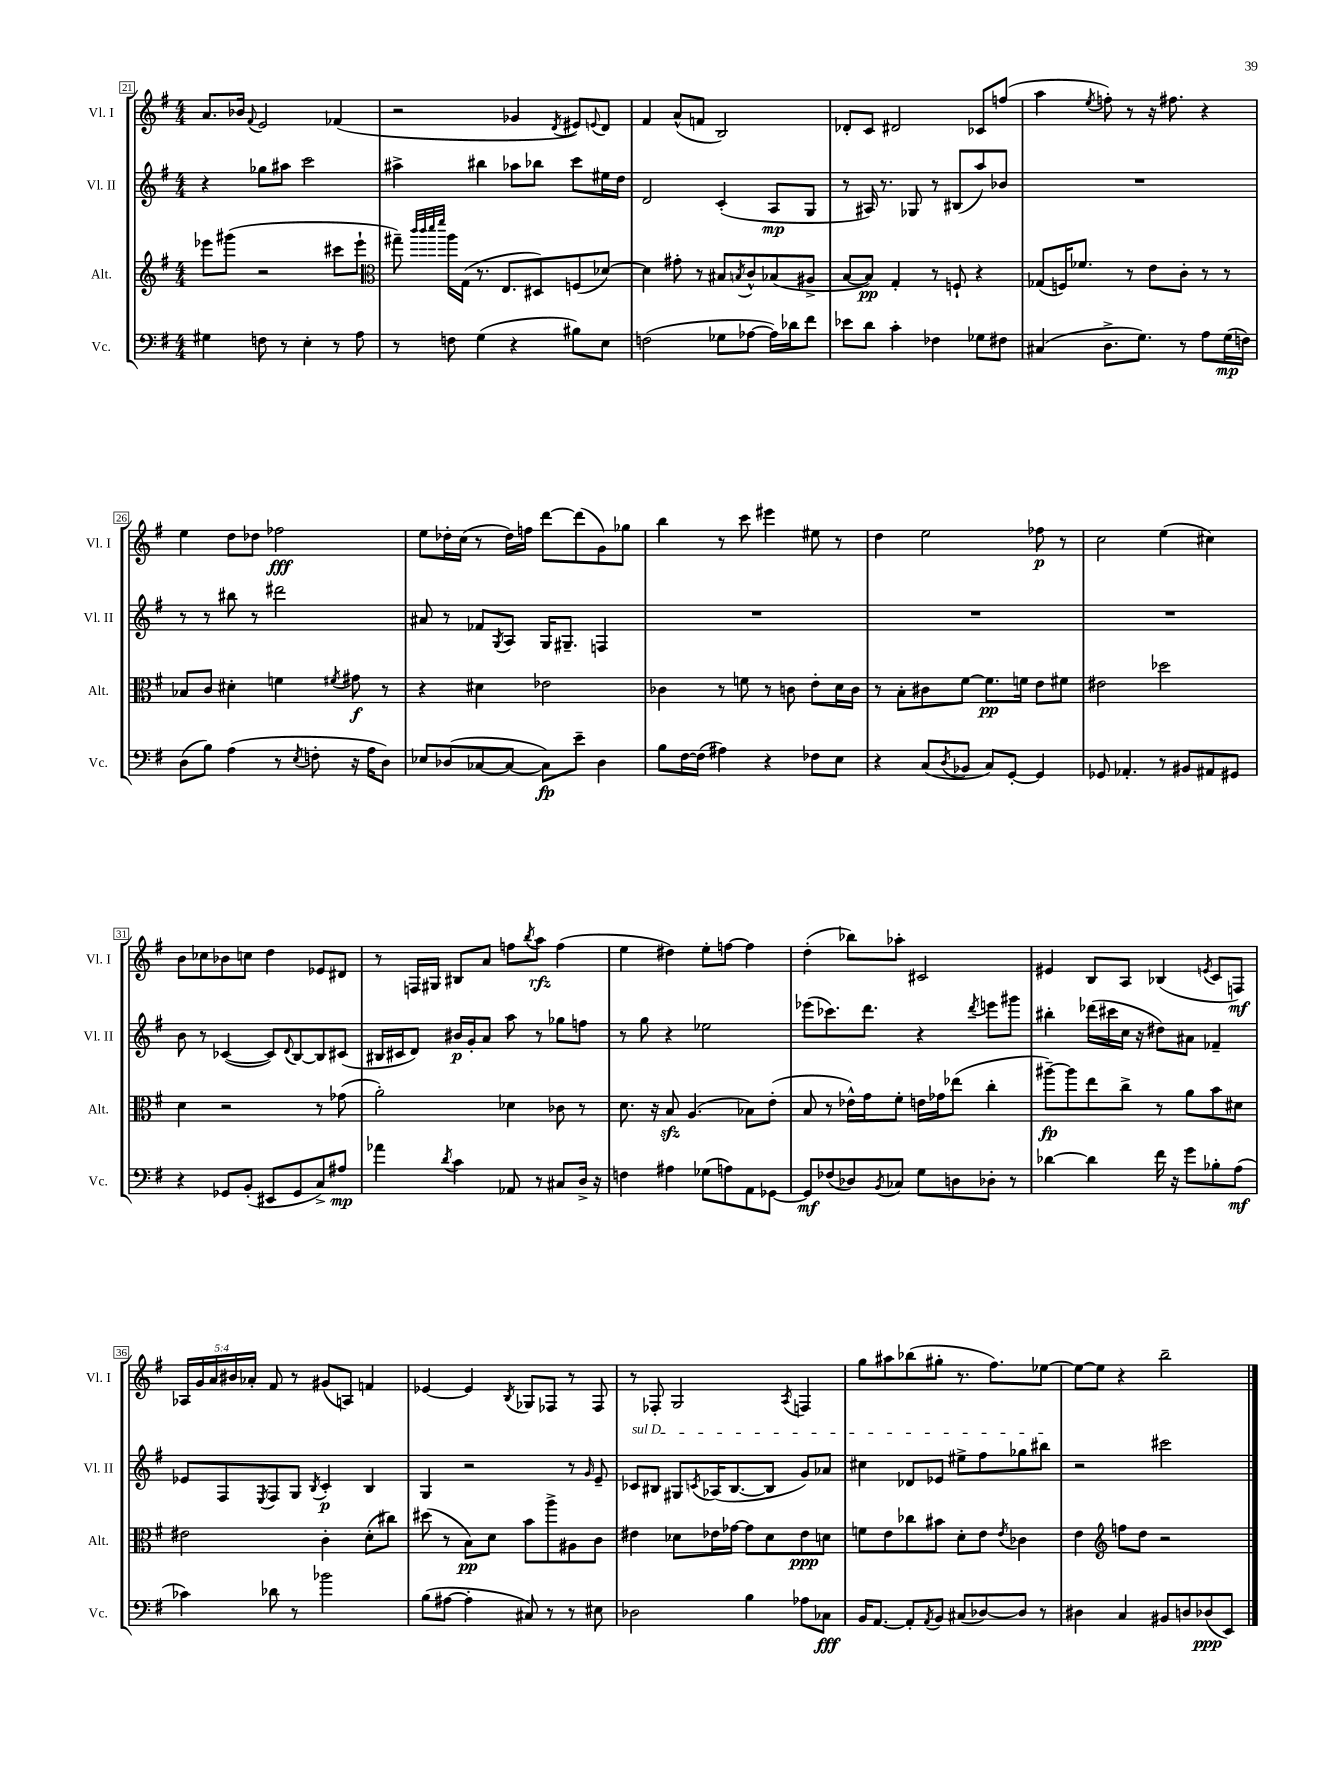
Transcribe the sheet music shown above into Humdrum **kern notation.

**kern	**dynam	**kern	**dynam	**kern	**dynam	**kern	**dynam
*part4	*part4	*part3	*part3	*part2	*part2	*part1	*part1
*staff4	*staff4	*staff3	*staff3	*staff2	*staff2	*staff1	*staff1
*I"Vc.	*	*I"Alt.	*	*I"Vl. II	*	*I"Vl. I	*
*I'Vc.	*	*I'Alt.	*	*I'Vl. II	*	*I'Vl. I	*
*clefF4	*	*clefG2	*	*clefG2	*	*clefG2	*
*k[f#]	*	*k[f#]	*	*k[f#]	*	*k[f#]	*
*M4/4	*	*M4/4	*	*M4/4	*	*M4/4	*
=21	=21	=21	=21	=21	=21	=21	=21
4G#X\	.	8eee-X\L	.	4r	.	8.a/L	.
.	.	(8ggg#X\J	.	.	.	.	.
.	.	.	.	.	.	16b-X/Jk	.
.	.	.	.	.	.	8qqf#/	.
8Fn\	.	2r	.	8gg-X\L	.	2e/	.
8r	.	.	.	8aa#X\J	.	.	.
4E'\	.	.	.	2ccc\	.	.	.
8r	.	8ccc#X\L	.	.	.	(4f-X/	.
8A\	.	8eee-`\J	.	.	.	.	.
=22	=22	=22	=22	=22	=22	=22	=22
*	*	*clefC3	*	*	*	*	*
8r	.	8gg#X~\)	.	4aa#X^\	.	2r	.
.	.	32qqccc/LLL	.	.	.	.	.
.	.	32qqccc/	.	.	.	.	.
.	.	32qqddd/	.	.	.	.	.
.	.	32qqfff#/JJJ	.	.	.	.	.
8Fn\	.	16aa\LL	.	.	.	.	.
.	.	(16G\JJ	.	.	.	.	.
(4G\	.	8.r	.	4bb#X\	.	.	.
.	.	8.E/L	.	.	.	.	.
4r	.	.	.	8aa-X\L	.	4g-X/	.
.	.	8D#X/)	.	8bb-X\J	.	.	.
.	.	.	.	.	.	8qd/	.
8B#X\L)	.	(8Fn/	.	8ccc\L	.	8e#X/L)	.
.	.	.	.	.	.	8qqen/	.
8E\J	.	[8d-X/J)	.	16ee#X\L	.	8d/J	.
.	.	.	.	16dd\JJ	.	.	.
=23	=23	=23	=23	=23	=23	=23	=23
(2Fn\	.	4d-\]	.	2d/	.	4f#/	.
.	.	8g#X'\	.	.	.	(8a^^/L	.
.	.	8r	.	.	.	8fn/J	.
8G-X\L	.	8B#X/L	.	(4c'/	.	2B/)	.
.	.	8qBn/	.	.	.	.	.
[8A-X\J	.	8c^^/	.	.	.	.	.
16A-\LL])	.	(8B-X/	.	8A/L	mp	.	.
16d-X\J	.	.	.	.	.	.	.
8f#\J	.	8A#X^/J	.	8G/J	.	.	.
=24	=24	=24	=24	=24	=24	=24	=24
8e-X\L	.	[8B/L	.	8r	.	8d-X'/L	.
8d\J	.	8B/J])	pp	16A#X/)	.	8c/J	.
.	.	.	.	8.r	.	.	.
4c'\	.	4G'/	.	.	.	2d#X/	.
.	.	.	.	8G-X/	.	.	.
4F-X\	.	8r	.	8r	.	.	.
.	.	8Fn`/	.	(8B#X/L	.	.	.
8G-X\L	.	4r	.	8aa/)	.	8c-X/L	.
8F#X\J	.	.	.	8b-X/J	.	(8ffn/J	.
=25	=25	=25	=25	=25	=25	=25	=25
(4C#X/	.	(8G-X/L	.	1r	.	4aa\	.
.	.	16Fn/K)	.	.	.	.	.
.	.	8.f-X/J	.	.	.	.	.
.	.	.	.	.	.	8qee/	.
8.D^\L	.	.	.	.	.	8ffn'\)	.
.	.	8r	.	.	.	8r	.
8.G\J)	.	.	.	.	.	.	.
.	.	8e\L	.	.	.	16r	.
.	.	.	.	.	.	8.ff#X\	.
8r	.	8c'\J	.	.	.	.	.
8A\L	.	8r	.	.	.	4r	.
(16G\L	mp	8r	.	.	.	.	.
16Fn\JJ)	.	.	.	.	.	.	.
!!LO:LB:g=z
=26	=26	=26	=26	=26	=26	=26	=26
(8D\L	.	8B-X/L	.	8r	.	4ee\	.
8B\J)	.	8c/J	.	8r	.	.	.
(4A\	.	4d#X'\	.	8bb#X\	.	8dd\L	.
.	.	.	.	8r	.	8dd-X\J	.
8r	.	4fn\	.	2ddd#X\	.	2ff-X\	fff
8qE/	.	.	.	.	.	.	.
8Fn'\	.	.	.	.	.	.	.
.	.	8qf#X/	.	.	.	.	.
16r	.	8g#X\	f	.	.	.	.
16A\KL	.	.	.	.	.	.	.
8D\J)	.	8r	.	.	.	.	.
=27	=27	=27	=27	=27	=27	=27	=27
8E-X/L	.	4r	.	8a#X/	.	8ee\L	.
(8D-X/	.	.	.	8r	.	16dd-X'\L	.
.	.	.	.	.	.	(16cc\JJ	.
[8C-X/	.	4d#X\	.	8f-X/L	.	8r	.
.	.	.	.	8qG/	.	.	.
8C-/J_	.	.	.	8A/J	.	16dd-\LL)	.
.	.	.	.	.	.	16ffn\JJ	.
8C-\L])	fp	2e-X\	.	16G/KL	.	[8ddd\L	.
.	.	.	.	8.G#X~/J	.	.	.
8e~\J	.	.	.	.	.	(8ddd\]	.
4D-\	.	.	.	4Fn/	.	8g\)	.
.	.	.	.	.	.	8gg-X\J	.
=28	=28	=28	=28	=28	=28	=28	=28
8B\L	.	4c-X\	.	1r	.	4bb\	.
[16F#\L	.	.	.	.	.	.	.
(16F#\JJ]	.	.	.	.	.	.	.
4A#X\)	.	8r	.	.	.	8r	.
.	.	8fn\	.	.	.	8ccc\	.
4r	.	8r	.	.	.	4eee#X\	.
.	.	8cn\	.	.	.	.	.
8F-X\L	.	8e'\L	.	.	.	8ee#X\	.
8E\J	.	16d\L	.	.	.	8r	.
.	.	16c\JJ	.	.	.	.	.
=29	=29	=29	=29	=29	=29	=29	=29
4r	.	8r	.	1r	.	4dd\	.
.	.	8B'\L	.	.	.	.	.
(8C/L	.	8c#X\	.	.	.	2ee\	.
8qD/	.	.	.	.	.	.	.
8BB-X/J	.	[8f#\J	.	.	.	.	.
8C/L)	.	8.f#\L]	pp	.	.	.	.
[8GG'/J	.	.	.	.	.	.	.
.	.	16fn\Jk	.	.	.	.	.
4GG/]	.	8e\L	.	.	.	8ff-X\	p
.	.	8f#X\J	.	.	.	8r	.
=30	=30	=30	=30	=30	=30	=30	=30
8GG-X/	.	2e#X\	.	1r	.	2cc\	.
4.AA-X'/	.	.	.	.	.	.	.
8r	.	2dd-X\	.	.	.	(4ee\	.
8BB#X/L	.	.	.	.	.	.	.
8AA#X/	.	.	.	.	.	4cc#X\)	.
8GG#X/J	.	.	.	.	.	.	.
!!LO:LB:g=z
=31	=31	=31	=31	=31	=31	=31	=31
4r	.	4d\	.	8b\	.	8b\L	.
.	.	.	.	8r	.	8cc-X\	.
8GG-X/L	.	2r	.	([4c-X/	.	8b-X\	.
(8BB'/J	.	.	.	.	.	8ccn\J	.
8EE#X/L	.	.	.	8c-/L])	.	4dd\	.
.	.	.	.	8qqd/	.	.	.
8GG-/	.	.	.	[8B/	.	.	.
8C^/)	.	8r	.	8B/]	.	8e-X/L	.
8A#X/J	mp	(8g-X\	.	(8c#X/J	.	8d#X/J	.
=32	=32	=32	=32	=32	=32	=32	=32
4a-X\	.	2a'\)	.	16B#X/LL	.	8r	.
.	.	.	.	16c#X/J	.	.	.
.	.	.	.	8d/J)	.	16Fn/LL	.
.	.	.	.	.	.	16G#X/JJ	.
8qd/	.	.	.	.	.	.	.
4c\	.	.	.	16b#X/LL	p	8B#X/L	.
.	.	.	.	16g'/J	.	.	.
.	.	.	.	8a/J	.	8a/J	.
8AA-X/	.	4d-X\	.	8aa\	.	8ffn\L	.
.	.	.	.	.	.	8qbb/	.
8r	.	.	.	8r	.	8aa\J	rfz
8C#X/L	.	8c-X\	.	8gg-X\L	.	(4ff\	.
16D^/Jk	.	8r	.	8ffn\J	.	.	.
16r	.	.	.	.	.	.	.
=33	=33	=33	=33	=33	=33	=33	=33
4Fn\	.	8.d\	.	8r	.	4ee\	.
.	.	.	.	8gg\	.	.	.
.	.	16r	.	.	.	.	.
4A#X\	.	8Bzz/	.	4r	.	4dd#X\)	.
.	.	(4.A/	.	.	.	.	.
(8G-X\L	.	.	.	2ee-X\	.	8ee'\L	.
8An\)	.	.	.	.	.	[8ffn\J	.
8AA\	.	8B-X\L)	.	.	.	4ff\]	.
[8GG-X\J	.	(8e'\J	.	.	.	.	.
=34	=34	=34	=34	=34	=34	=34	=34
8GG-/L]	mf	8B/	.	(8eee-X\L	.	(4dd'\	.
(8F-X/	.	8r	.	8.ccc-X\)	.	.	.
8D-X/)	.	16e-X^^\LL)	.	.	.	8bb-X\L)	.
.	.	16g\J	.	8.ddd\J	.	.	.
8qBB/	.	.	.	.	.	.	.
8C-X/J	.	8f#'\J	.	.	.	8aa-X'\J	.
8G\L	.	16en\LL	.	4r	.	2c#X/	.
.	.	16g-X\J	.	.	.	.	.
8Dn\	.	(8ee-X\J	.	.	.	.	.
.	.	.	.	8qddd/	.	.	.
8D-X'\J	.	4cc'\	.	8eeen\L	.	.	.
8r	.	.	.	8ggg#X\J	.	.	.
=35	=35	=35	=35	=35	=35	=35	=35
[4d-X\	.	[8aa#X~\L)	fp	4bb#X'\	.	4e#X/	.
.	.	8aa#\]	.	.	.	.	.
4d-\]	.	8ee\	.	(16ddd-X\LL	.	8B/L	.
.	.	.	.	16ccc#X\	.	.	.
.	.	8cc^\J	.	16cc\JJ	.	8A/J	.
.	.	.	.	16r	.	.	.
16f#\	.	8r	.	8dd#X\L)	.	(4B-X/	.
16r	.	.	.	.	.	.	.
8g\L	.	8a\L	.	8a#X\J	.	.	.
.	.	.	.	.	.	8qen/	.
8B-X'\	.	8b\	.	4f-X~/	.	8c/L	.
(8A\J	mf	8d#X\J	.	.	.	8Fn/J)	mf
!!LO:LB:g=z
=36	=36	=36	=36	=36	=36	=36	=36
4c-X\)	.	2e#X\	.	8e-X/L	.	20A-X/LL	.
.	.	.	.	.	.	20g/	.
.	.	.	.	.	.	20a/	.
.	.	.	.	8F#/	.	.	.
.	.	.	.	.	.	20b#X/	.
.	.	.	.	.	.	20a-X'/JJ	.
.	.	.	.	8qE/	.	.	.
8d-X\	.	.	.	8F#/	.	8f#/	.
8r	.	.	.	8G/J	.	8r	.
.	.	.	.	8qB/	.	.	.
2b-X\	.	4c'\	.	4c'/	p	(8g#X/L	.
.	.	.	.	.	.	8An/J)	.
.	.	(8d'\L	.	4B/	.	4fn/	.
.	.	8cc#X\J)	.	.	.	.	.
=37	=37	=37	=37	=37	=37	=37	=37
(8B\L	.	(8dd#X\	.	4G/	.	[4e-X/	.
[8A#X\J	.	8r	.	.	.	.	.
4A#'\]	.	8B\L)	pp	2r	.	4e-/]	.
.	.	8d\J	.	.	.	.	.
.	.	.	.	.	.	8qB/	.
8C#X/)	.	8b\L	.	.	.	8G-X/L	.
8r	.	8aa^\	.	.	.	8F-X/J	.
8r	.	8A#X\	.	8r	.	8r	.
.	.	.	.	16qqg/	.	.	.
8E#X\	.	8c\J	.	8e~/	.	8F-/	.
=38	=38	=38	=38	=38	=38	=38	=38
!	!	!	!	!LO:TX:a:i:t=sul D	!	!	!
2D-X\	.	4e#X\	.	8c-X/L	.	8r	.
.	.	.	.	8B#X/J	.	8F-X'/	.
.	.	8d-X\L	.	8G#X/L	.	2G/	.
.	.	.	.	8qcn/	.	.	.
.	.	16e-X\L	.	(16A-X/K	.	.	.
.	.	[16g-X\JJ	.	[8.B#/	.	.	.
4B\	.	8g-\L]	.	.	.	.	.
.	.	8d-\	.	8B#/J]	.	.	.
.	.	.	.	.	.	8qA/	.
8A-X\L	.	8e-\	ppp	8g/L)	.	4Fn/	.
8C-X\J	fff	8dn\J	.	8a-X/J	.	.	.
=39	=39	=39	=39	=39	=39	=39	=39
16BB/KL	.	8fn\L	.	4cc#X\	.	8gg\L	.
[8.AA/J	.	.	.	.	.	.	.
.	.	8e\	.	.	.	8aa#X\	.
8AA'/L]	.	8cc-X\	.	8d-X/L	.	(8bb-X\	.
8qAA/	.	.	.	.	.	.	.
8BB/J	.	8b#X\J	.	8e-X/J	.	8gg#X'\J	.
(8C#X/L	.	8d'\L	.	8ee#X^\L	.	8.r	.
[8D-X/)	.	8e\J	.	8ff#\	.	.	.
.	.	.	.	.	.	8.ff#\L)	.
.	.	8qe/	.	.	.	.	.
8D-/J]	.	4c-X\	.	8gg-X\	.	.	.
8r	.	.	.	8bb#X\J	.	[8ee-X\J	.
=40	=40	=40	=40	=40	=40	=40	=40
4D#X\	.	4e\	.	2r	.	8ee-\L_	.
.	.	.	.	.	.	8ee-\J]	.
*	*	*clefG2	*	*	*	*	*
4C/	.	8ffn\L	.	.	.	4r	.
.	.	8dd\J	.	.	.	.	.
8BB#X/L	.	2r	.	2ccc#X\	.	2bb~\	.
8Dn/	.	.	.	.	.	.	.
(8D-X/	ppp	.	.	.	.	.	.
8EE/J)	.	.	.	.	.	.	.
==	==	==	==	==	==	==	==
*-	*-	*-	*-	*-	*-	*-	*-
